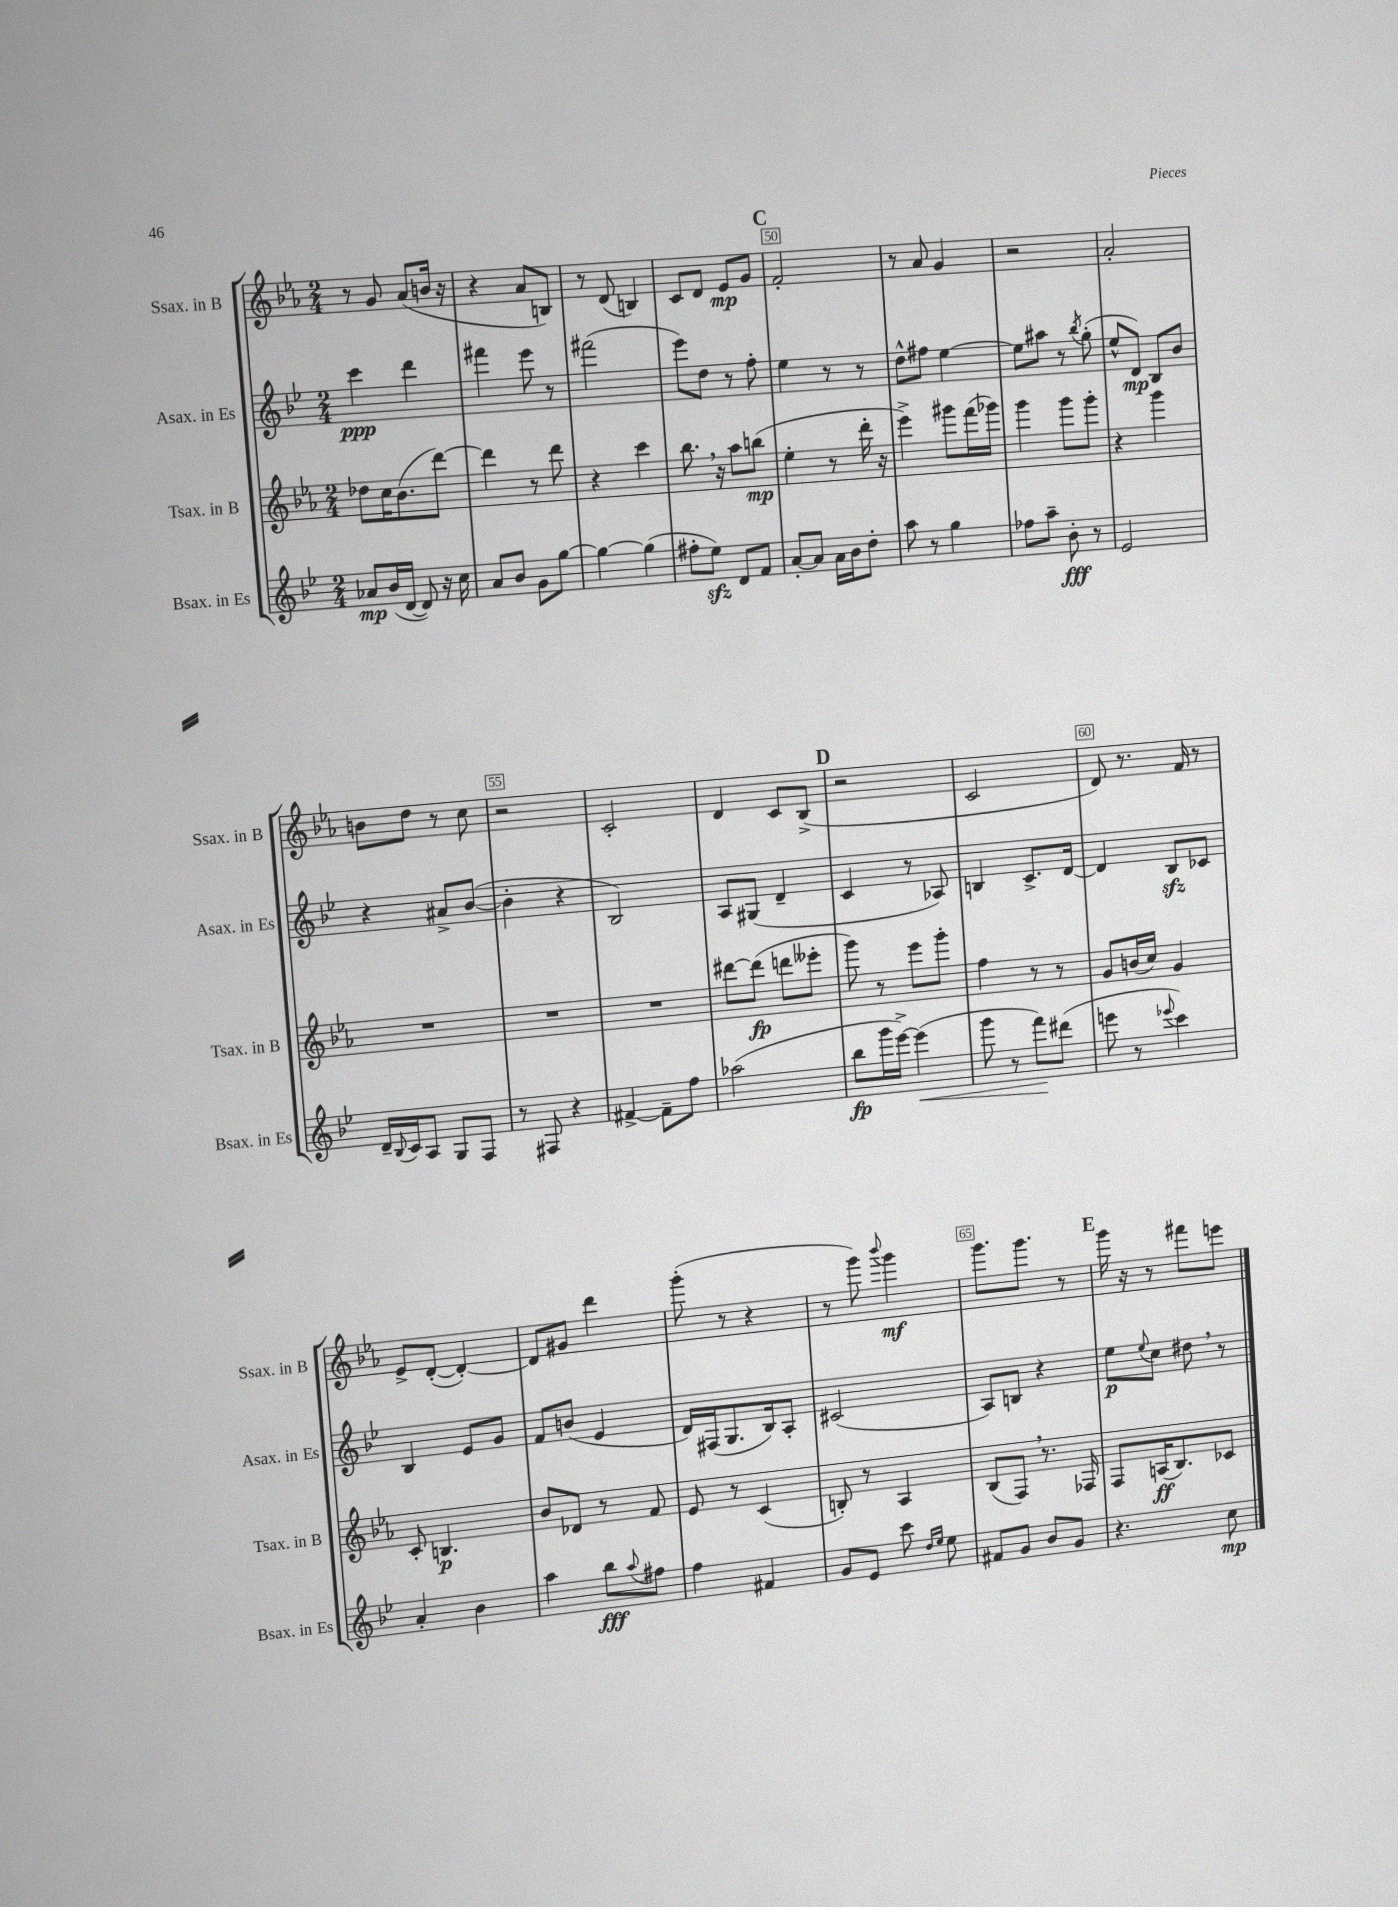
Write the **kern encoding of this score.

**kern	**dynam	**kern	**dynam	**kern	**dynam	**kern	**dynam
*part4	*part4	*part3	*part3	*part2	*part2	*part1	*part1
*staff4	*staff4	*staff3	*staff3	*staff2	*staff2	*staff1	*staff1
*I"Bsax. in Es	*	*I"Tsax. in B	*	*I"Asax. in Es	*	*I"Ssax. in B	*
*I'Bsax. in Es	*	*I'Tsax. in B	*	*I'Asax. in Es	*	*I'Ssax. in B	*
*clefG2	*	*clefG2	*	*clefG2	*	*clefG2	*
*k[b-e-]	*	*k[b-e-a-]	*	*k[b-e-]	*	*k[b-e-a-]	*
*M2/4	*	*M2/4	*	*M2/4	*	*M2/4	*
=46	=46	=46	=46	=46	=46	=46	=46
8a-X/L	mp	8dd-X\L	.	4ccc\	ppp	8r	.
(16b-/L	.	16cc\K	.	.	.	8g/	.
[16d/JJ	.	(8.b-\	.	.	.	.	.
8d/])	.	.	.	4ddd\	.	(8a-/L	.
16r	.	[8ddd\J)	.	.	.	16bn/Jk	.
16cc\	.	.	.	.	.	16r	.
=47	=47	=47	=47	=47	=47	=47	=47
8a/L	.	4ddd\]	.	4fff#X\	.	4r	.
8b-/J	.	.	.	.	.	.	.
8g\L	.	8r	.	8eee-\	.	8a-/L	.
[8gg\J	.	8ddd\	.	8r	.	8Bn/J)	.
=48	=48	=48	=48	=48	=48	=48	=48
4gg\_	.	4r	.	(2fff#X\	.	8r	.
.	.	.	.	.	.	(8d/	.
(4gg\]	.	4ccc\	.	.	.	4Bn/)	.
=49	=49	=49	=49	=49	=49	=49	=49
8ff#X'\L	.	8.bb-,\	.	8eee-\L)	.	8c/L	.
8ee-zz\J)	.	.	.	8dd\J	.	8d/J	.
.	.	16r	.	.	.	.	.
8d/L	.	8aa-\L	.	8r	.	8e-/L	mp
8f/J	.	(8bbn\J	mp	8ff'\	.	8g/J	.
!!LO:REH:place=s1:t=C
=50	=50	=50	=50	=50	=50	=50	=50
[8a'/L	.	4ee-'\	.	4ee-\	.	2f'/	.
8a/J]	.	.	.	.	.	.	.
16a\LL	.	8r	.	8r	.	.	.
16b-\J	.	.	.	.	.	.	.
8dd'\J	.	16ddd'\	.	8r	.	.	.
.	.	16r	.	.	.	.	.
=51	=51	=51	=51	=51	=51	=51	=51
8aa\	.	4eee-^\)	.	8dd^^\L	.	8r	.
8r	.	.	.	8ff#X\J	.	8a-/	.
4gg\	.	8ggg#X\L	.	[4ee-\	.	4g/	.
.	.	(16fff\L	.	.	.	.	.
.	.	16ggg-X\JJ)	.	.	.	.	.
=52	=52	=52	=52	=52	=52	=52	=52
8ff-X\L	.	4ggg\	.	8ee-\L]	.	2r	.
8aa~\J	.	.	.	8aa#X\J	.	.	.
8b-'\	fff	8ggg\L	.	8r	.	.	.
.	.	.	.	8qbb-/	.	.	.
8r	.	8ggg'\J	.	(8gg'\	.	.	.
=53	=53	=53	=53	=53	=53	=53	=53
2e-/	.	4r	.	8ee-^^/L	.	2a-'/	.
.	.	.	.	8d/J)	mp	.	.
.	.	4ggg\	.	8B-/L	.	.	.
.	.	.	.	8b-/J	.	.	.
!!LO:LB:g=z
=54	=54	=54	=54	=54	=54	=54	=54
16d~/LL	.	2r	.	4r	.	8bn\L	.
8qqB-/	.	.	.	.	.	.	.
16c/J	.	.	.	.	.	.	.
8A/J	.	.	.	.	.	8dd\J	.
8G/L	.	.	.	8a#X^/L	.	8r	.
8F/J	.	.	.	([8b-/J	.	8cc\	.
=55	=55	=55	=55	=55	=55	=55	=55
8r	.	2r	.	4b-'\]	.	2r	.
8F#X/	.	.	.	.	.	.	.
4r	.	.	.	4r	.	.	.
=56	=56	=56	=56	=56	=56	=56	=56
[4f#X^/	.	2r	.	2B-/)	.	2c'/	.
8f#~\L]	.	.	.	.	.	.	.
8ff\J	.	.	.	.	.	.	.
=57	=57	=57	=57	=57	=57	=57	=57
(2aa-X\	.	[8ddd#X\L	.	8A/L	.	4d/	.
.	.	(8ddd#\J]	fp	(8G#X/J	.	.	.
.	.	8dddn\L	.	4d~/	.	8c/L	.
.	.	8eee--X'\J	.	.	.	(8B-^/J	.
!!LO:REH:place=s1:t=D
=58	=58	=58	=58	=58	=58	=58	=58
8bb-\L	fp	8ggg\)	.	4c/	.	2r	.
16ggg\L	.	8r	.	.	.	.	.
[16eee-^\JJ)	.	.	.	.	.	.	.
!	!LO:HP:b	!	!	!	!	!	!
(4eee-\]	<	8eee-\L	.	8r	.	.	.
.	.	8ggg'\J	.	8A-X/)	.	.	.
=59	=59	=59	=59	=59	=59	=59	=59
8ggg\	.	4ff\	.	4Bn/	.	2c/	.
8r	.	.	.	.	.	.	.
8fff\L)	.	8r	.	8.c^/L	.	.	.
(8ddd#X\J	[	8r	.	.	.	.	.
.	.	.	.	[16d/Jk	.	.	.
=60	=60	=60	=60	=60	=60	=60	=60
8eeen\	.	8g/L	.	4d/]	.	8d/)	.
8r	.	(16bn/L	.	.	.	8.r	.
.	.	16cc/JJ)	.	.	.	.	.
8qqeee-X/	.	.	.	.	.	.	.
4ccc\)	.	4g/	.	8B-zz/L	.	.	.
.	.	.	.	.	.	16f/	.
.	.	.	.	8c-X/J	.	8r	.
!!LO:LB:g=z
=61	=61	=61	=61	=61	=61	=61	=61
4a'/	.	8c'/	.	4B-/	.	8e-^/L	.
.	.	4.Bn/	p	.	.	([8d'/J	.
4b-\	.	.	.	8e-/L	.	4d'/_)	.
.	.	.	.	8g/J	.	.	.
=62	=62	=62	=62	=62	=62	=62	=62
4aa\	.	8b-/L	.	8f/L	.	8d/L]	.
.	.	8d-X/J	.	(8bn/J	.	8g#X/J	.
8bb-\L	fff	8r	.	4e-/	.	4ddd\	.
8qqaa/	.	.	.	.	.	.	.
8ff#X\J	.	8f/	.	.	.	.	.
=63	=63	=63	=63	=63	=63	=63	=63
4ff\	.	8e-/	.	16d/LL)	.	(8ggg'\	.
.	.	.	.	(16F#X/J	.	.	.
.	.	8r	.	8.G/	.	8r	.
4f#X/	.	(4c/	.	.	.	4r	.
.	.	.	.	16B-/k)	.	.	.
.	.	.	.	8A'/J	.	.	.
=64	=64	=64	=64	=64	=64	=64	=64
8g/L	.	8Bn'/)	.	(2c#X/	.	8r	.
8e-/J	.	8r	.	.	.	8ggg\)	.
.	.	.	.	.	.	8qqbbb-/	.
8ccc\	.	4A-/	.	.	.	4ggg\	mf
16qqdd/LL	.	.	.	.	.	.	.
16qqee-/JJ	.	.	.	.	.	.	.
8ee-\	.	.	.	.	.	.	.
=65	=65	=65	=65	=65	=65	=65	=65
8f#X/L	.	(8B-/L	.	8A/L)	.	8.ggg\L	.
8g/J	.	8F,/J)	.	8Bn/J	.	.	.
.	.	.	.	.	.	8.ggg\J	.
8b-/L	.	8.r	.	4r	.	.	.
8g/J	.	.	.	.	.	8r	.
.	.	16F-X/	.	.	.	.	.
!!LO:REH:place=s1:t=E
=66	=66	=66	=66	=66	=66	=66	=66
4.r	.	8F/L	.	8ee-\L	p	16ggg\	.
.	.	.	.	.	.	16r	.
.	.	.	.	8qqee-/	.	.	.
.	.	(16An/K	ff	8cc\J	.	8r	.
.	.	8.B-/)	.	.	.	.	.
.	.	.	.	8dd#X,\	.	8fff#X\L	.
8cc\	mp	8c-X/J	.	8r	.	8eeen\J	.
==	==	==	==	==	==	==	==
*-	*-	*-	*-	*-	*-	*-	*-
